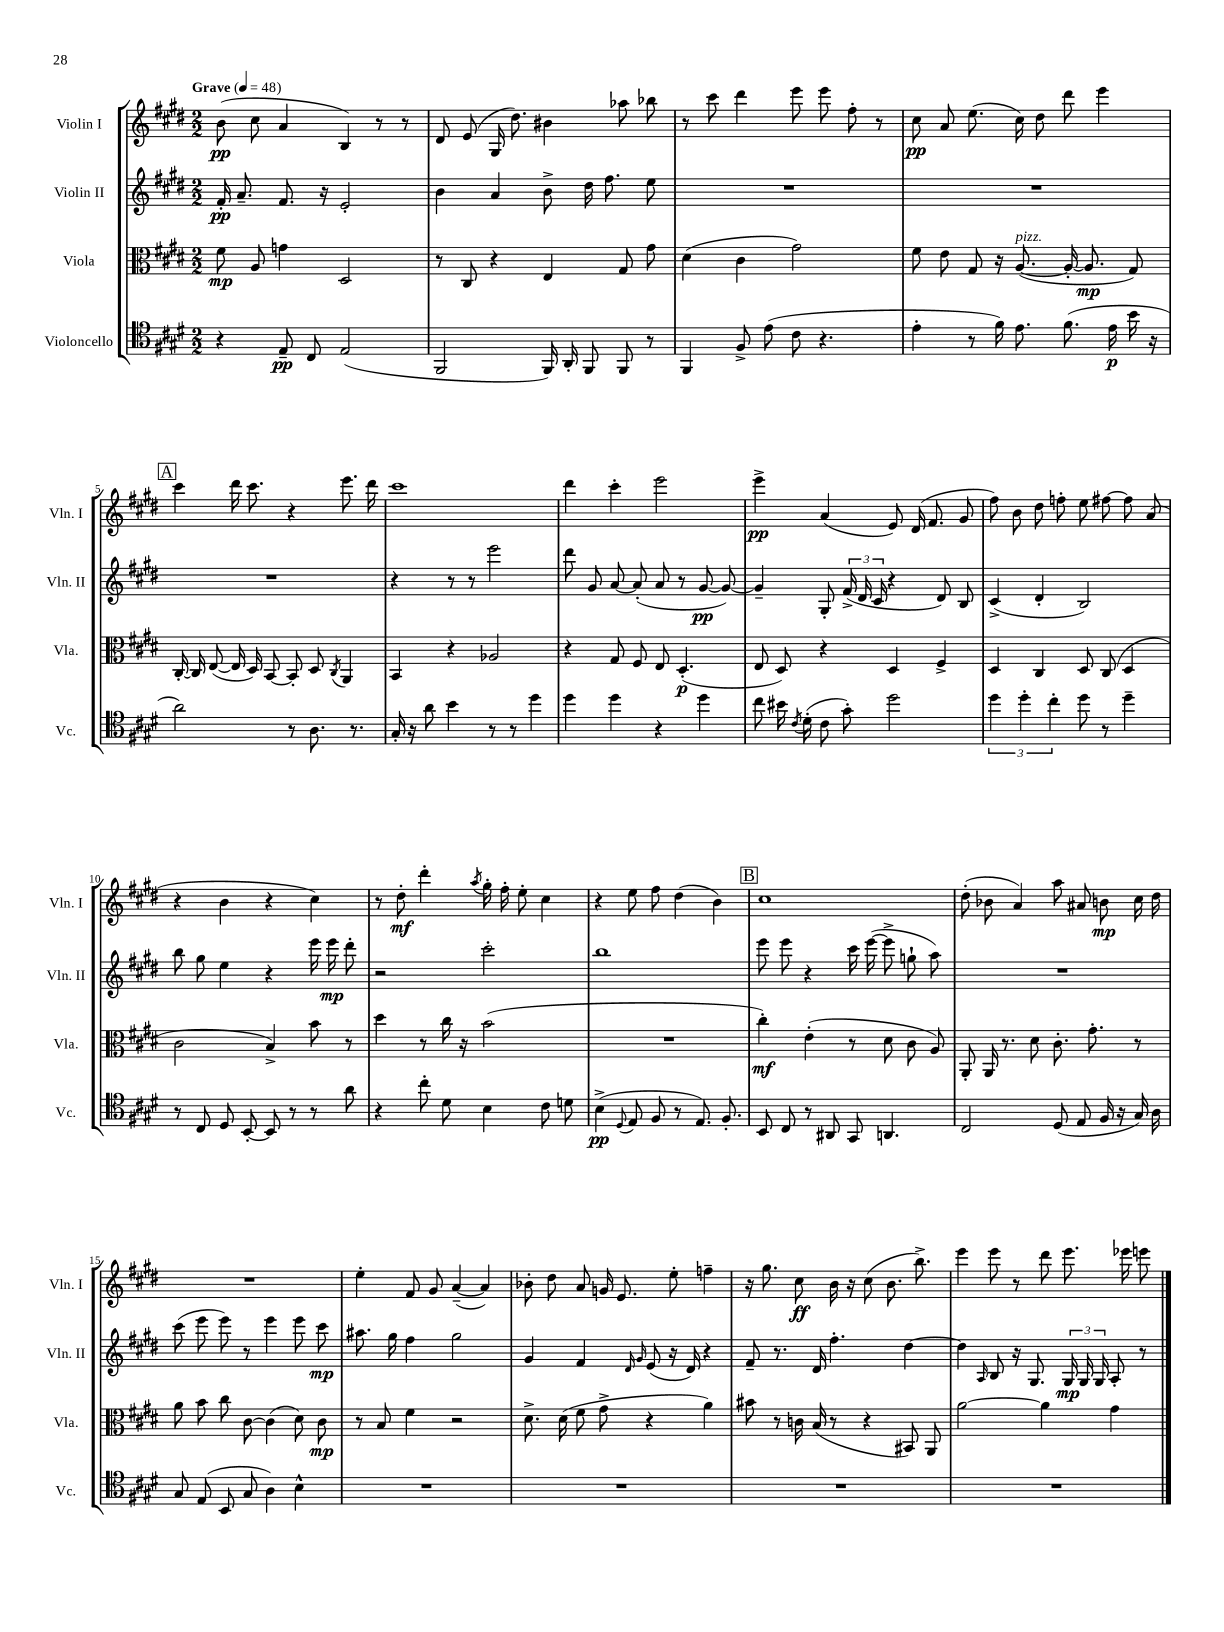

**kern	**kern	**kern	**kern
*staff4	*staff3	*staff2	*staff1
*clefC4	*clefC3	*clefG2	*clefG2
*k[f#c#g#d#]	*k[f#c#g#d#]	*k[f#c#g#d#]	*k[f#c#g#d#]
*M2/2	*M2/2	*M2/2	*M2/2
*MM48	*MM48	*MM48	*MM48
4r	8f#	16f#'	(8b
.	.	8.a~	.
.	8A	.	8cc#
8E~	4g	8.f#	4a
8C#	.	.	.
.	.	16r	.
(2E	2D#	2e'	4B)
.	.	.	8r
.	.	.	8r
=	=	=	=
2FF#	8r	4b	8d#
.	8C#	.	(8e
.	4r	4a	16G#
.	.	.	8.dd#)
16FF#)	4E	8b^	4b#
16AA'	.	.	.
8FF#	.	16dd#	.
.	.	8.ff#	.
8FF#	8G#	.	8aa-
8r	8g#	8ee	8bb-
=	=	=	=
4FF#	(4d#	1r	8r
.	.	.	8ccc#
8F#^	4c#	.	4ddd#
(8e	.	.	.
8c#	2g#)	.	8eee
4.r	.	.	8eee
.	.	.	8ff#'
.	.	.	8r
=	=	=	=
4e'	8f#	1r	8cc#
.	8e	.	8a
8r	8G#	.	(8.ee
16f#)	16r	.	.
8.e	([8.A	.	16cc#)
.	.	.	8dd#
(8.f#	16A'_	.	8ddd#
.	8.A]	.	.
.	.	.	4eee
16e	.	.	.
16b	8G#)	.	.
16r	.	.	.
=	=	=	=
2a)	[16C#'	1r	4ccc#
.	16C#]	.	.
.	([8E	.	.
.	16E]	.	16ddd#
.	16D#)	.	8.ccc#
.	[8BB	.	.
8r	8BB']	.	4r
8.A	8D#	.	.
.	8qC#	.	.
.	4AA	.	8.eee
8.r	.	.	.
.	.	.	16ddd#
=	=	=	=
16G#'	4BB	4r	1ccc#
16r	.	.	.
8a	.	.	.
4b	4r	8r	.
.	.	8r	.
8r	2A-	2eee	.
8r	.	.	.
4dd#	.	.	.
=	=	=	=
4dd#	4r	8ddd#	4ddd#
.	.	8g#	.
4dd#	8G#	[8a	4ccc#'
.	8F#	(8a']	.
4r	8E	8a	2eee
.	(4.D#'	8r	.
4dd#	.	[8g#	.
.	.	8g#_)	.
=	=	=	=
8cc#	8E	4g#~]	4eee^
16b#	8D#)	.	.
8qc#	.	.	.
(16d#'	.	.	.
8c#	4r	8G#'	(4a
8g#')	.	(24f#^	.
.	.	24d#	.
.	.	24c#	.
2dd#	4D#	4r	8e)
.	.	.	(16d#
.	.	.	8.f#
.	4F#^	8d#)	.
.	.	8B	8g#
=	=	=	=
6dd#	4D#	(4c#^	8ff#)
.	.	.	8b
6dd#'	.	.	.
.	4C#	4d#'	8dd#
6cc#'	.	.	.
.	.	.	8ff'
8dd#	8D#	2B)	8ee
8r	(8C#	.	[8ff#
4dd#~	4D#	.	8ff#]
.	.	.	(8a
=	=	=	=
8r	2c#	8bb	4r
8C#	.	8gg#	.
8D#	.	4ee	4b
[8BB'	.	.	.
8BB]	4B^)	4r	4r
8r	.	.	.
8r	8b	16eee	4cc#)
.	.	16eee	.
8a	8r	8ddd#'	.
=	=	=	=
4r	4dd#	2r	8r
.	.	.	8dd#'
8cc#'	8r	.	4ddd#'
8d#	16cc#	.	.
.	16r	.	.
.	.	.	8qaa
4B	(2b	2ccc#'	16gg#'
.	.	.	16ff#'
.	.	.	8ee'
8c#	.	.	4cc#
8d	.	.	.
=	=	=	=
(4B^	1r	1bb	4r
8qqD#	.	.	.
8E	.	.	8ee
8F#	.	.	8ff#
8r	.	.	(4dd#
8.E)	.	.	.
.	.	.	4b)
8.F#'	.	.	.
=	=	=	=
8BB	4cc#')	8eee	1cc#
8C#	.	8eee	.
8r	(4e'	4r	.
8AA#	.	.	.
8GG#	8r	16ccc#	.
.	.	([16eee	.
4.AA	8d#	8eee^]	.
.	8c#	8gg`	.
.	8A)	8aa)	.
=	=	=	=
2C#	8AA'	1r	(8dd#'
.	16AA	.	8b-
.	8.r	.	.
.	.	.	4a)
.	8d#	.	.
(8D#	8.c#'	.	8aa
8E	.	.	8a#
.	8.g#'	.	.
16F#	.	.	8b
16r	.	.	.
16G#)	8r	.	16cc#
16A	.	.	16dd#
=	=	=	=
8G#	8a	(8ccc#	1r
(8E	8b	8eee	.
8BB	8cc#	8eee)	.
8G#	[8c#	8r	.
4A)	(4c#]	4eee	.
4B^^	8d#)	8eee	.
.	8c#	8ccc#	.
=	=	=	=
1r	8r	8.aa#	4ee'
.	8B	.	.
.	.	16gg#	.
.	4f#	4ff#	8f#
.	.	.	8g#
.	2r	2gg#	([4a~
.	.	.	4a])
=	=	=	=
1r	8.d#^	4g#	8b-'
.	.	.	8dd#
.	(16d#	.	.
.	8f#	4f#	8a
.	8g#^	.	16g
.	.	.	8.e
.	.	16qqd#	.
.	.	16qqg#	.
.	4r	(8e	.
.	.	16r	8ee'
.	.	16d#)	.
.	4a)	4r	4ff~
=	=	=	=
1r	8b#	8f#~	16r
.	.	.	8.gg#
.	8r	8.r	.
.	16c	.	8cc#
.	(16B	16d#	.
.	8r	4.ff#'	16b
.	.	.	16r
.	4r	.	(8cc#
.	.	.	8.b
.	8BB#)	[4dd#	.
.	.	.	8.bb^)
.	8AA	.	.
=	=	=	=
1r	[2a	4dd#]	4eee
.	.	16qqA	.
.	.	8B	8eee
.	.	16r	8r
.	.	8.G#	.
.	4a]	.	8ddd#
.	.	24G#	8.eee
.	.	24G#	.
.	.	24G#	.
.	4g#	8A'	.
.	.	.	16eee-
.	.	8r	8eee
==	==	==	==
*-	*-	*-	*-
